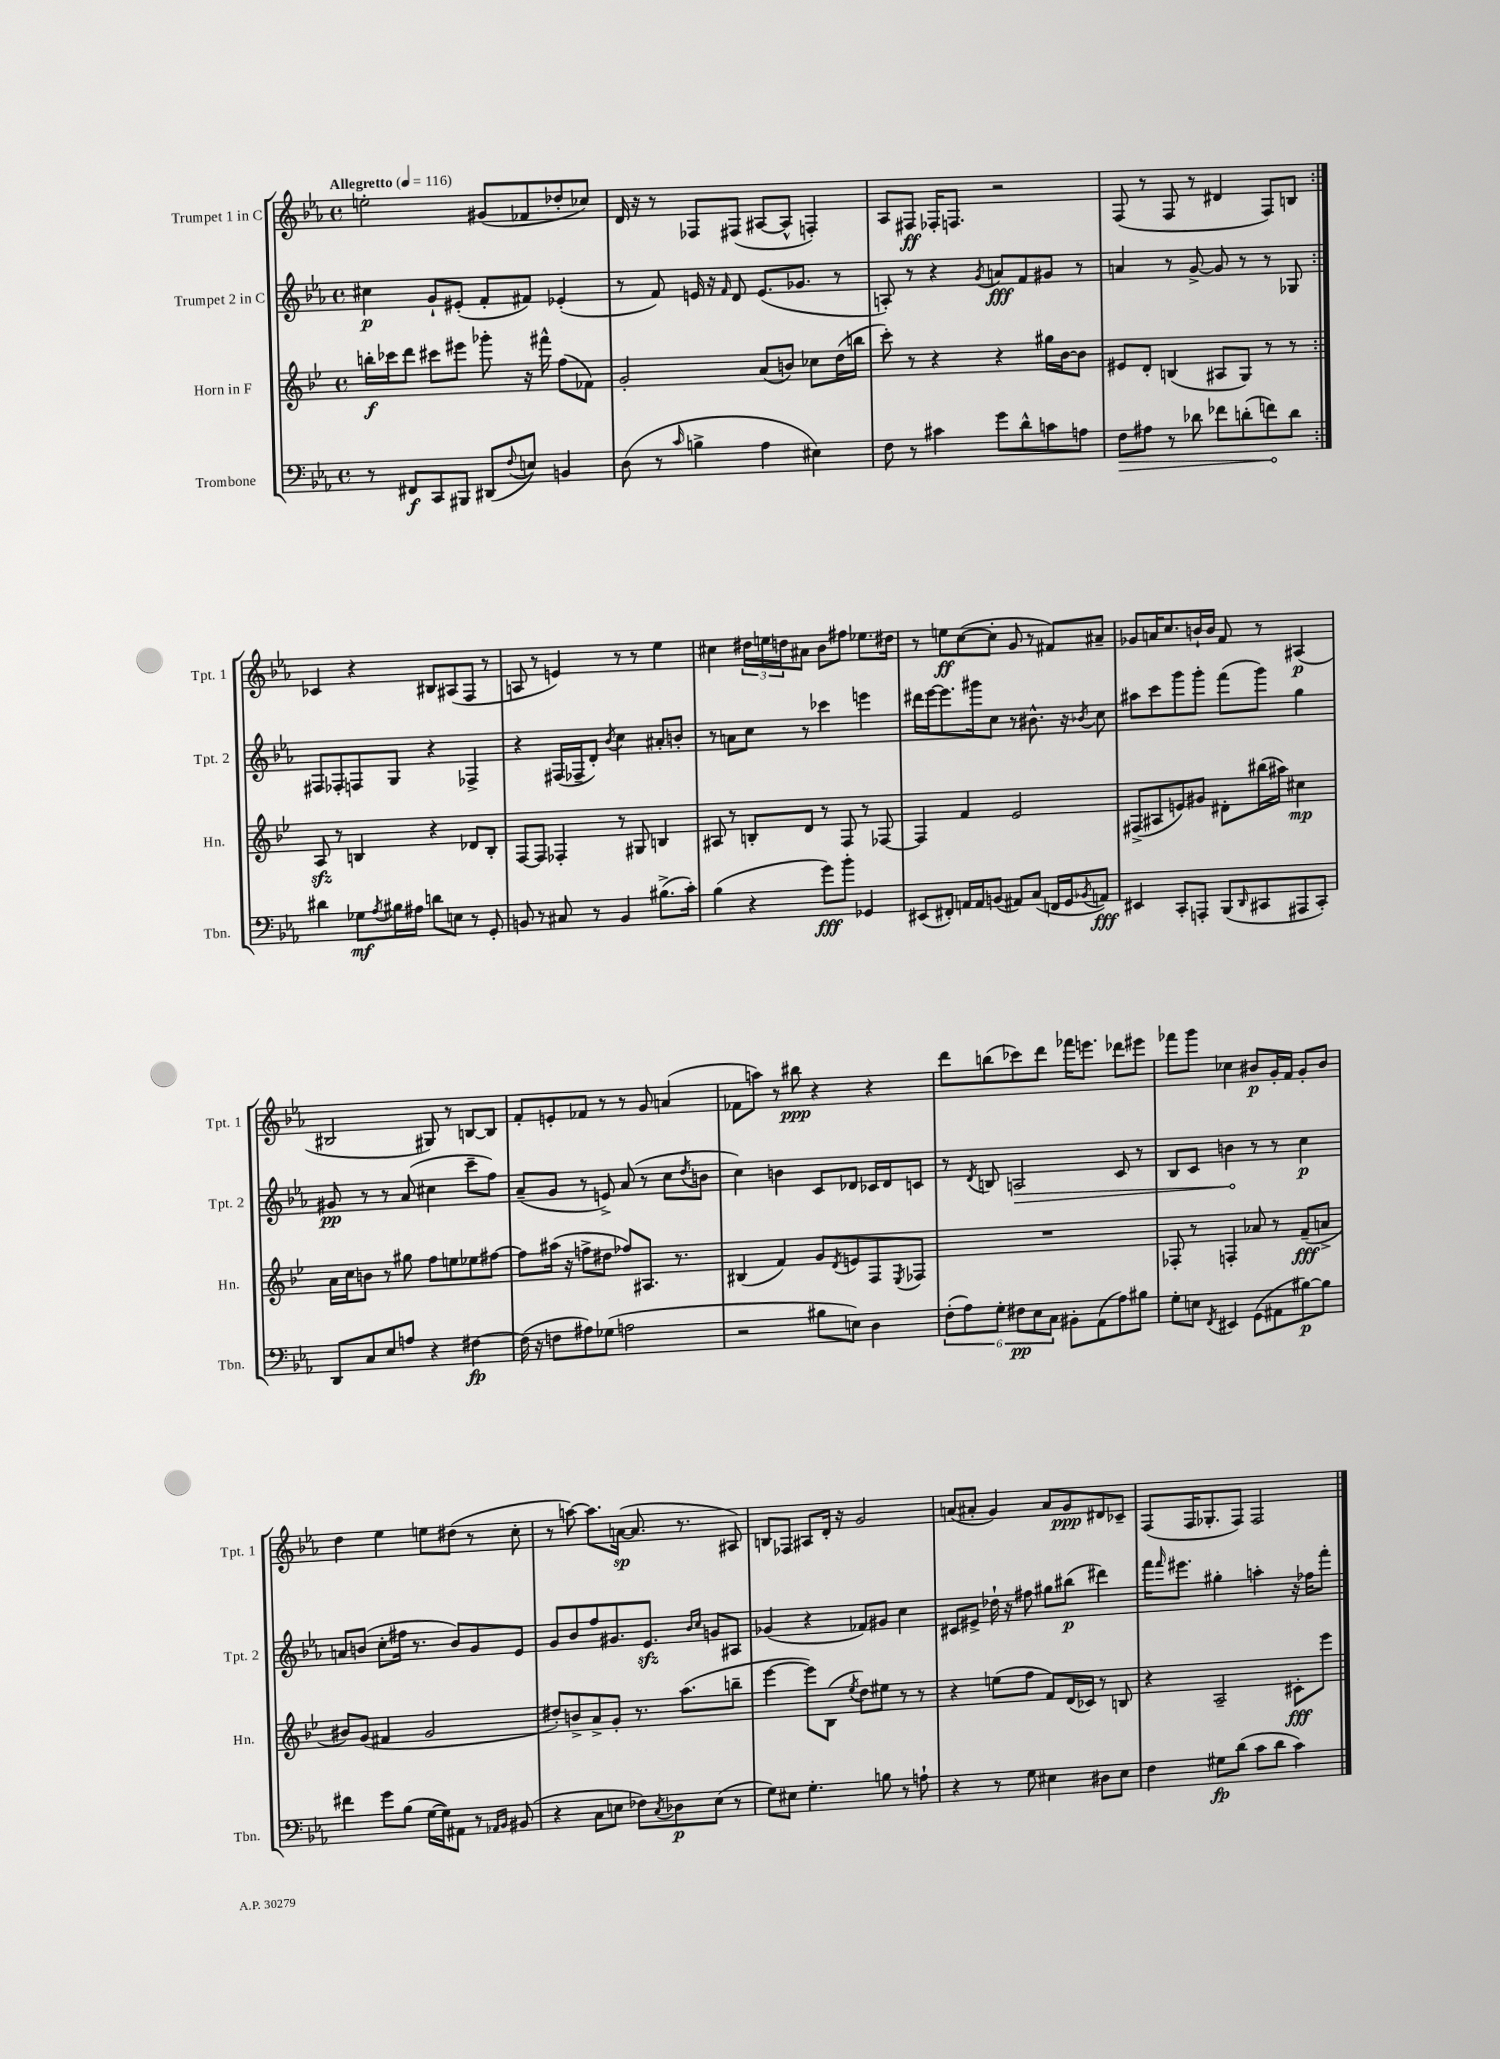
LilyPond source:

<<
\new StaffGroup <<
\new Staff = "s0" \with { instrumentName = "Trumpet 1 in C" shortInstrumentName = "Tpt. 1" } {
    \clef treble \key ees \major \defaultTimeSignature \time 4/4 \tempo "Allegretto" 4 = 116
    \repeat volta 2 { e''2-. gis'8( fes'8 des''8-. ces''8) |
    d'16 r16 r8 fes8 fis8( ais8~ ais8-^ f4-.) |
    aes8 fis8\ff fes16-. f8. r2 |
    f8( r8 f8 r8 dis'4 f8) b8 | }
    ces'4 r4 bis8 ais8( f8 r8 |
    a8 r8 e'4) r8 r8 ees''4 |
    cis''4 \tuplet 3/2 { dis''16 e''16 d''16 } ais'8 bes'8 fis''8 ees''8. dis''16 |
    r8 e''8\ff c''8~( c''8-. g'8 r8 fis'8) ais'8-- |
    ges'8 a'16 c''8. b'16-! b'16 f'8 r8 ais4\p( |
    bis2 gis8) r8 b8~ b8 |
    f'8-. e'8-. fes'8 r8 r8 g'8 a'4( |
    fes'8 a''8) r8 bis''8\ppp r4 r4 |
    d'''8 b''8( ces'''8) d'''8 fes'''16 e'''8. des'''8 eis'''8 |
    fes'''8 g'''8 ces''4 bis'8\p g'16-. f'16 g'8-. bis'8 |
    d''4 ees''4 e''8 dis''8( r8 c''8-. |
    r8 a''8~) a''8. a'16~\sp( a'8. r8. ais8) |
    b8 fes8 ais8 d'16-. r16 g'2 |
    a'8( ais'8-. g'4) ais'8 g'8\ppp dis'8 ces'8-- |
    f8( f16 ges8.-. f8) f2 \bar "|." |
}
\new Staff = "s1" \with { instrumentName = "Trumpet 2 in C" shortInstrumentName = "Tpt. 2" } {
    \clef treble \key ees \major \defaultTimeSignature \time 4/4
    \repeat volta 2 { cis''4\p g'8-! eis'8-.( f'8-. fis'8) ees'4-.( |
    r8 f'8) e'16 r16 \grace { f'16 } d'8 e'8.( ges'8. r8 |
    a8-.) r8 r4 \acciaccatura { g'8 } a'8\fff f'8 gis'8 r8 |
    a'4 r8 g'8~-> g'8 r8 r8 ges8 | }
    fis8 fes8-. f8 g8 r4 fes4-> |
    r4 fis16( fes16-- d'8-.) \acciaccatura { bes'8 } c''4 ais'8-. b'8-. |
    r8 a'8 c''8 r8 ces'''4 e'''4 |
    dis'''16 ees'''16~ ees'''8. gis'''16 c''8 r8 bis'8.-^ r16 \acciaccatura { bes'8 } c''8 |
    ais''8 c'''8 g'''8 g'''8-. f'''8( g'''8) g''4 |
    gis'8\pp r8 r8 aes'8( cis''4 c'''8-- f''8) |
    aes'8--( g'8 r8 e'8->) aes'8( r8 c''8 \acciaccatura { d''8 } b'8 |
    c''4) b'4 c'8 des'8 ces'16 des'16 c'8 |
    r8 \acciaccatura { d'8 } b8 \once \override Hairpin.circled-tip = ##t a2\> c'8 r8 |
    bes8 c'8 b'4\! r8 r8 c''4\p |
    a'8 b'8( c''8-. fis''16 r8. b'8) g'8 ees'8 |
    g'8 bes'8 f''8 gis'8. ees'8.\sfz \grace { bes'16 c''16 } g'8 ais8 |
    ges'4( r4 fes'8) gis'8 c''4 |
    cis'8 eis'8-> des''16-! r16 fis''8 gis''8 bis''8\p( dis'''4) |
    f'''16 \grace { f'''16 } eis'''8. gis''4-. a''4-. r16 fes''16 f'''8-. \bar "|." |
}
\new Staff = "s2" \with { instrumentName = "Horn in F" shortInstrumentName = "Hn." } {
    \clef treble \key bes \major \defaultTimeSignature \time 4/4
    \repeat volta 2 { b''16-.\f ces'''16 d'''8 cis'''8 eis'''8 ges'''8-. r16 fis'''16-^ f''8( fes'8) |
    g'2-. a'8( b'8) ces''8 d''16( b''16 |
    c'''8-.) r8 r4 r4 gis''16 bes'16~ bes'8 |
    eis'8 d'8-. b4( ais8 g8) r8 r8 | }
    a8\sfz r8 b4 r4 des'8 b8-. |
    f8~ f8 fes4-. r8 gis8 b4 |
    ais8 r8 b8-. d'8 r8 f8 r8 fes8~ |
    fes4 f'4 ees'2 |
    fis8->( ais8 e'8) gis'8 dis'8-. bis''16( ais''16) cis''4\mp |
    a'16 c''16 b'8 r8 gis''8 f''8 e''8 ees''8 fis''8~ |
    fis''8 ais''16( r16 f''8-> dis''8 fes''8) ais8. r8. |
    bis4( f'4) g'8 \acciaccatura { d'8 } e'8 f8 \acciaccatura { ees8 } fes8 |
    R1 |
    fes8-. r8 f4-. aes'8 r8 f'8--\fff( a'8-> |
    bis'8) g'8( fis'4 g'2 |
    dis''8-.) b'8-> a'8-> g'8-. r8. a''8.( b''8-- |
    ees'''4~ ees'''8) bes8( \acciaccatura { ees''8 } d''8) eis''8 r8 r8 |
    r4 e''8( f''8 f'8) d'16( ces'16) r8 b8 |
    r4 a2-- cis'8-.\fff ees'''8 \bar "|." |
}
\new Staff = "s3" \with { instrumentName = "Trombone" shortInstrumentName = "Tbn." } {
    \clef bass \key ees \major \defaultTimeSignature \time 4/4
    \repeat volta 2 { r8 fis,8\f c,8 bis,,8 dis,8( \appoggiatura { f8 } e8) b,4 |
    d8( r8 \grace { c'16 } b4-> aes4 eis4) |
    f8 r8 cis'4 g'8 d'8-^ c'8 a8 |
    \once \override Hairpin.circled-tip = ##t f8\> ais8 r8 des'8 fes'8 d'8-.( f'8\!) d'8 | }
    dis'4 ges8\mf \acciaccatura { aes8 } bis16 ais16 d'8 e8 r8 g,8-. |
    b,8 r8 cis8 r8 b,4 bis8.->( c'16-.) |
    bes4( r4 g'8\fff) bes'8-. ges,4 |
    eis,8( fis,8-.) a,16 a,16 b,8( ais,8) c8( f,16 g,16 \acciaccatura { bes,8 } a,8\fff) |
    eis,4 c,8-. a,,8-. bes,,8( \grace { d,16 } cis,8 ais,,8 cis,8-.) |
    d,8 c8 ees8 a8 r4 fis4~\fp |
    fis16( r16 f8 ais8) ges8( a2 |
    r2 bis8 e8) d4 |
    \tuplet 6/4 { f8-.( aes8) g8-. fis8\pp ees8 c8 } bis,8-. aes,8( aes8) bis8 |
    g8-. e8 \acciaccatura { f,8 } eis,4 g,8( ais,8 bis8~\p) bis8 |
    fis'4 g'8 bes8( g16~ g16) ais,8 r8 \grace { aes,16 bes,16 } bis,8( |
    r4 c8 e8 fes8) \acciaccatura { c8 } des8\p e8( r8 |
    g8) eis8 g4.-. b8 r8 a8-! |
    r4 r8 g8 eis4 dis8 eis8 |
    f4 gis8\fp d'8( c'8 d'8 c'4) \bar "|." |
}
>>
>>
\layout { \context { \Score \remove "Bar_number_engraver" } }
